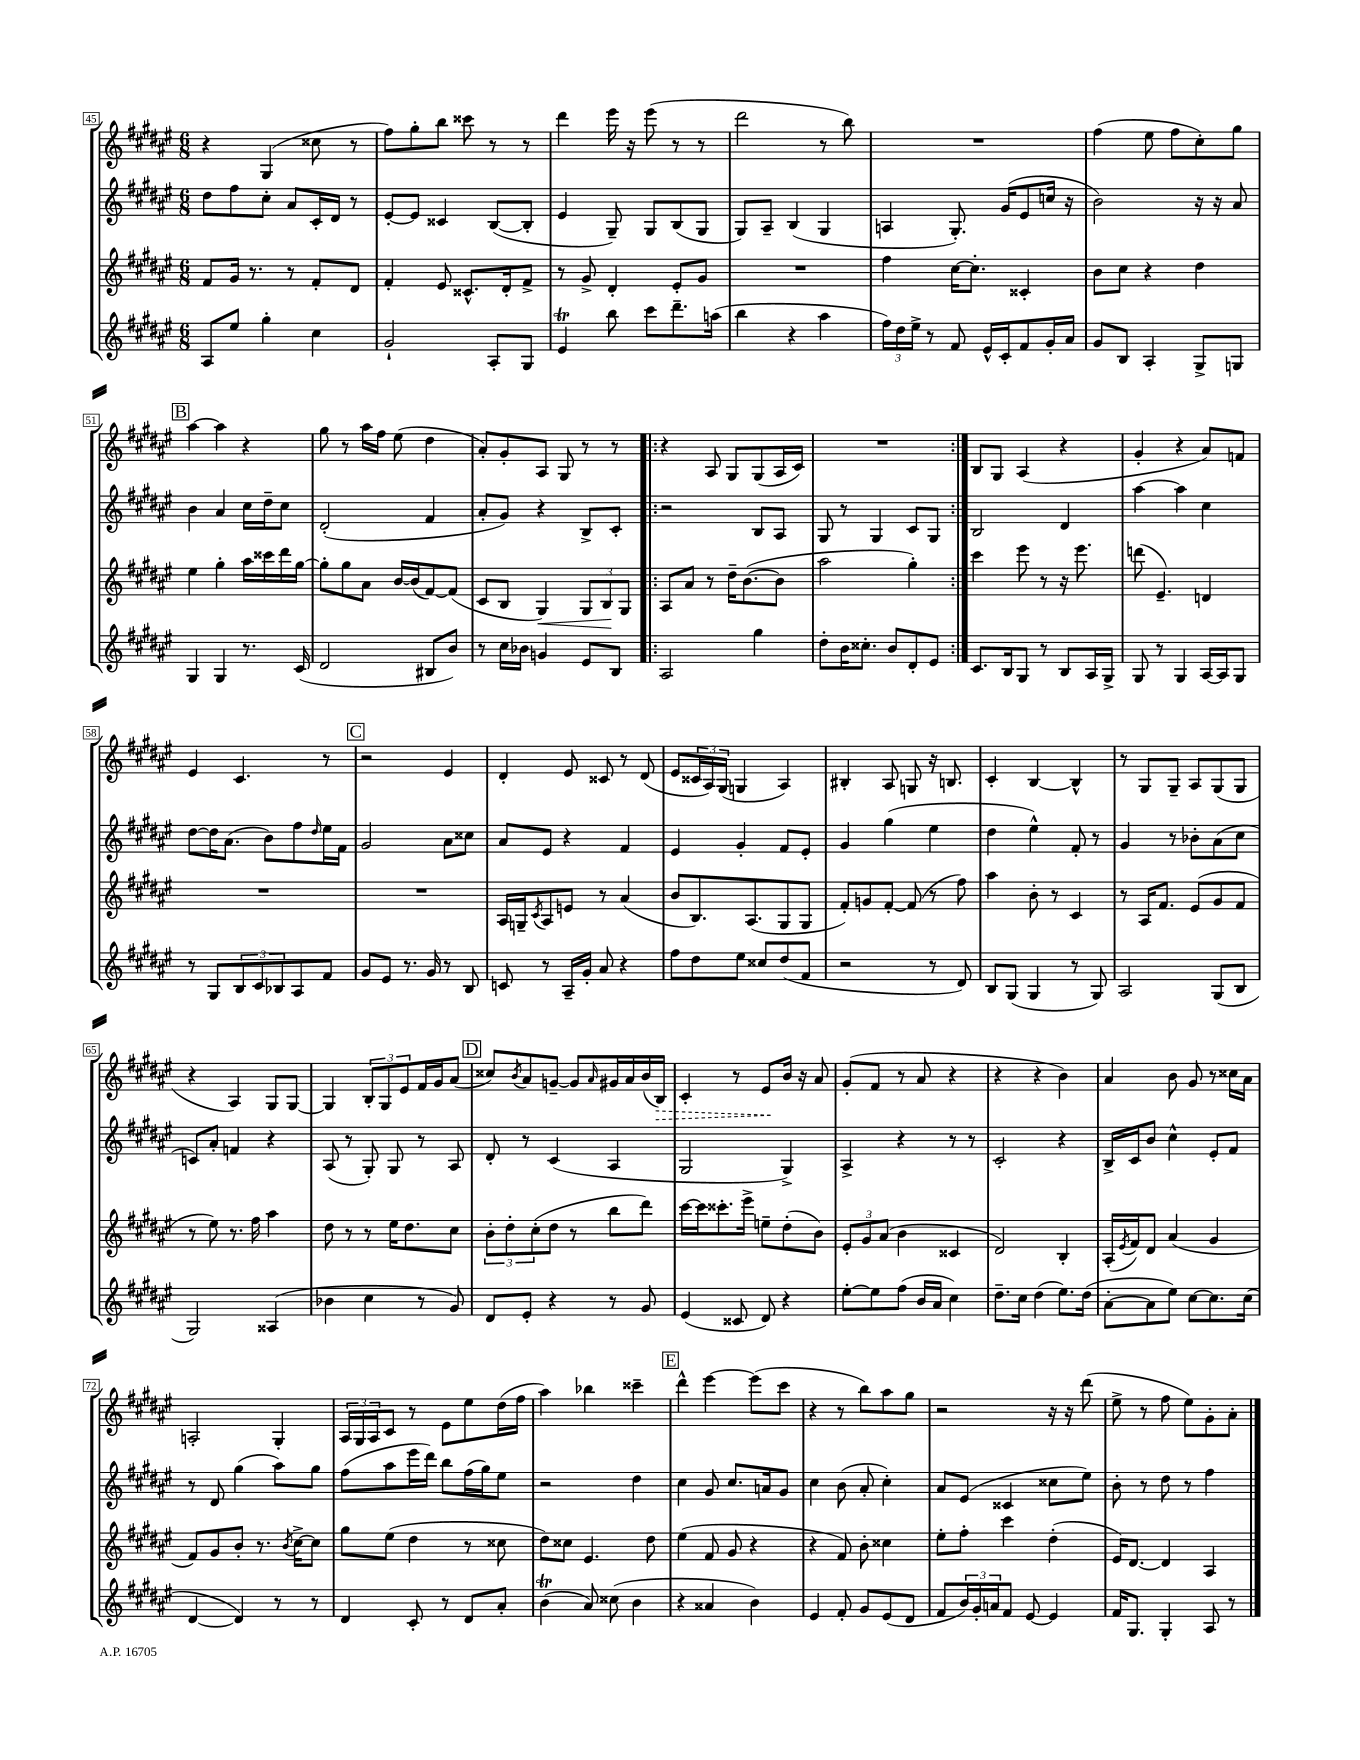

**kern	**kern	**dynam	**kern	**kern	**dynam
*part4	*part3	*part3	*part2	*part1	*part1
*staff4	*staff3	*staff3	*staff2	*staff1	*staff1
*clefG2	*clefG2	*	*clefG2	*clefG2	*
*k[f#c#g#d#a#e#]	*k[f#c#g#d#a#e#]	*	*k[f#c#g#d#a#e#]	*k[f#c#g#d#a#e#]	*
*M6/8	*M6/8	*	*M6/8	*M6/8	*
=45	=45	=45	=45	=45	=45
8A#/L	8f#/L	.	8dd#\L	4r	.
8ee#/J	16g#/Jk	.	8ff#\	.	.
.	8.r	.	.	.	.
4gg#'\	.	.	8cc#'\J	(4G#/	.
.	8r	.	8a#/L	.	.
4cc#\	8f#'/L	.	16c#'/L	8cc##X\	.
.	.	.	16d#/JJ	.	.
.	8d#/J	.	8r	8r	.
=46	=46	=46	=46	=46	=46
2g#`/	4f#'/	.	[8e#'/L	8ff#\L)	.
.	.	.	8e#/J]	8gg#'\	.
.	8e#/	.	4c##X/	8bb\J	.
.	8.c##X^^/L	.	.	8ccc##X\	.
8A#'/L	.	.	([8B/L	8r	.
.	16d#'/k	.	.	.	.
8G#/J	8f#^/J	.	8B'/J]	8r	.
=47	=47	=47	=47	=47	=47
4e#t/	8r	.	4e#/	4ddd#\	.
.	8g#^/	.	.	.	.
8bb\	4d#'/	.	8G#~/)	16eee#\	.
.	.	.	.	16r	.
8ccc#\L	.	.	8G#/L	(8eee#\	.
8.ddd#~\	8e#'/L	.	(8B/	8r	.
.	8g#/J	.	8G#/J	8r	.
(16aan\Jk	.	.	.	.	.
=48	=48	=48	=48	=48	=48
4bb\	2.r	.	8G#/L)	2ddd#\	.
.	.	.	8A#~/J	.	.
4r	.	.	(4B/	.	.
4aa#\	.	.	4G#/	8r	.
.	.	.	.	8bb\)	.
=49	=49	=49	=49	=49	=49
24ff#\LL)	4ff#\	.	4An/	2.r	.
24dd#\	.	.	.	.	.
24ee#^\JJ	.	.	.	.	.
8r	.	.	.	.	.
8f#/	[16cc#\KL	.	8.G#'/)	.	.
.	8.cc#'\J]	.	.	.	.
16e#^^/LL	.	.	.	.	.
16c#'/J	.	.	(16g#/KL	.	.
8f#/	4c##X'/	.	8e#/	.	.
16g#'/L	.	.	16ccn/Jk	.	.
16a#/JJ	.	.	16r	.	.
=50	=50	=50	=50	=50	=50
8g#/L	8b\L	.	2b\)	(4ff#\	.
8B/J	8cc#\J	.	.	.	.
4A#'/	4r	.	.	8ee#\	.
.	.	.	.	8ff#\L	.
8G#^/L	4dd#\	.	16r	8cc#'\)	.
.	.	.	16r	.	.
8Gn/J	.	.	8a#/	8gg#\J	.
!!LO:LB:g=z
!!LO:REH:place=s1:t=B
=51	=51	=51	=51	=51	=51
4G#/	4ee#\	.	4b\	[4aa#\	.
4G#/	4gg#'\	.	4a#/	4aa#\]	.
8.r	16aa#\LL	.	16cc#\LL	4r	.
.	16ccc##X\	.	16dd#~\J	.	.
.	16ddd#\	.	8cc#\J	.	.
(16c#/	[16gg#\JJ	.	.	.	.
=52	=52	=52	=52	=52	=52
2d#/	8gg#'\L]	.	(2d#'/	8gg#\	.
.	8gg#\	.	.	8r	.
.	8a#\J	.	.	16aa#\LL	.
.	.	.	.	16ff#\JJ	.
.	[16b/LL	.	.	(8ee#\	.
.	(16b/J]	.	.	.	.
8B#X/L	[8f#/)	.	4f#/	4dd#\	.
8b/J)	(8f#/J]	.	.	.	.
=53	=53	=53	=53	=53	=53
8r	8c#/L	.	8a#'/L	8a#'/L)	.
16cc#\LL	8B/J	.	8g#/J)	8g#'/	.
16b-X\JJ	.	.	.	.	.
!	!	!LO:HP:b	!	!	!
4gn/	4G#/)	<	4r	8A#/J	.
.	.	.	.	8G#/	.
8e#/L	12G#/L	.	8B^/L	8r	.
.	12B/	.	.	.	.
8B/J	.	.	8c#'/J	8r	.
.	12G#/J	[	.	.	.
=54!|:	=54!|:	=54!|:	=54!|:	=54!|:	=54!|:
2A#/	8A#/L	.	2r	4r	.
.	8a#/J	.	.	.	.
.	8r	.	.	8A#/	.
.	16dd#~\KL	.	.	8G#/L	.
.	([8.b\	.	.	.	.
4gg#\	.	.	8B/L	(8G#/	.
.	8b\J]	.	8A#/J	16A#/L	.
.	.	.	.	16c#/JJ)	.
=55	=55	=55	=55	=55	=55
8dd#'\L	2aa#\	.	8G#/	2.r	.
16b\K	.	.	8r	.	.
8.cc##X'\J	.	.	.	.	.
.	.	.	4G#/	.	.
8b/L	.	.	.	.	.
8d#'/	4gg#'\)	.	8c#/L	.	.
8e#/J	.	.	8G#/J	.	.
=56:|!	=56:|!	=56:|!	=56:|!	=56:|!	=56:|!
8.c#/L	4ccc#\	.	2B/	8B/L	.
.	.	.	.	8G#/J	.
16B/k	.	.	.	.	.
8G#/J	8eee#\	.	.	(4A#/	.
8r	8r	.	.	.	.
8B/L	16r	.	4d#/	4r	.
.	8.eee#\	.	.	.	.
16A#/L	.	.	.	.	.
16G#^/JJ	.	.	.	.	.
=57	=57	=57	=57	=57	=57
8G#/	(8dddn\	.	[4aa#\	4g#'/	.
8r	4.e#~/)	.	.	.	.
4G#/	.	.	4aa#\]	4r	.
[16A#/LL	4dn/	.	4cc#\	8a#/L)	.
16A#/J]	.	.	.	.	.
8G#/J	.	.	.	8fn/J	.
!!LO:LB:g=z
=58	=58	=58	=58	=58	=58
8r	2.r	.	[8dd#\L	4e#/	.
8G#/L	.	.	16dd#\K]	.	.
.	.	.	(8.a#\J	.	.
12B/	.	.	.	4.c#/	.
12c#/	.	.	.	.	.
.	.	.	8b\L)	.	.
12B-X/	.	.	.	.	.
8A#/	.	.	8ff#\	.	.
.	.	.	16qqdd#/	.	.
8f#/J	.	.	16ee#\L	8r	.
.	.	.	16f#\JJ	.	.
!!LO:REH:place=s1:t=C
=59	=59	=59	=59	=59	=59
8g#/L	2.r	.	2g#/	2r	.
8e#/J	.	.	.	.	.
8.r	.	.	.	.	.
16g#/	.	.	.	.	.
8r	.	.	8a#\L	4e#/	.
8B/	.	.	8cc##X\J	.	.
=60	=60	=60	=60	=60	=60
8cn/	16A#/LL	.	8a#/L	4d#'/	.
.	16Gn~/J	.	.	.	.
.	8qc#/	.	.	.	.
8r	8A#/	.	8e#/J	.	.
16A#~/LL	8en/J	.	4r	8e#/	.
16g#'/JJ	.	.	.	.	.
8a#/	8r	.	.	8c##X/	.
4r	(4a#/	.	4f#/	8r	.
.	.	.	.	(8d#/	.
=61	=61	=61	=61	=61	=61
8ff#\L	8b/L	.	4e#/	8e#/L	.
8dd#\	8.B/)	.	.	24c##X/L	.
.	.	.	.	24A#/)	.
.	.	.	.	(24G#/JJ	.
8ee#\J	.	.	4g#'/	4Gn/	.
.	(8.A#/	.	.	.	.
8cc##X/L	.	.	.	.	.
(8dd#/	8G#/	.	8f#/L	4A#/)	.
8f#/J	8G#/J	.	8e#'/J	.	.
=62	=62	=62	=62	=62	=62
2r	8f#'/L)	.	4g#/	4B#X'/	.
.	8gn/	.	.	.	.
.	[8f#'/J	.	(4gg#\	8A#/	.
.	(8f#/]	.	.	8Gn/	.
8r	8r	.	4ee#\	16r	.
.	.	.	.	8.Bn/	.
8d#/)	8ff#\)	.	.	.	.
=63	=63	=63	=63	=63	=63
8B/L	4aa#\	.	4dd#\	4c#'/	.
(8G#/J	.	.	.	.	.
4G#/	8b'\	.	4ee#^^\)	[4B/	.
.	8r	.	.	.	.
8r	4c#/	.	8f#'/	4B^^/]	.
8G#/)	.	.	8r	.	.
=64	=64	=64	=64	=64	=64
2A#/	8r	.	4g#/	8r	.
.	16A#/KL	.	.	8G#/L	.
.	8.f#/J	.	.	.	.
.	.	.	8r	8G#~/J	.
.	(8e#/L	.	8b-X'\L	8A#/L	.
(8G#/L	8g#/	.	(8a#\	(8G#/	.
8B/J	8f#/J	.	8cc#\J	8G#/J	.
!!LO:LB:g=z
=65	=65	=65	=65	=65	=65
2G#/)	8r	.	8cn/L)	4r	.
.	8ee#\)	.	8a#'/J	.	.
.	8.r	.	4fn/	4A#/)	.
.	16ff#\	.	.	.	.
(4A##X/	4aa#\	.	4r	8G#/L	.
.	.	.	.	[8G#/J	.
=66	=66	=66	=66	=66	=66
4b-X\	8dd#\	.	(8A#/	4G#/]	.
.	8r	.	8r	.	.
4cc#\	8r	.	8G#'/)	12B'/L	.
.	.	.	.	12G#/	.
.	16ee#\KL	.	8G#/	.	.
.	.	.	.	12e#/	.
.	8.dd#\	.	.	.	.
8r	.	.	8r	16f#/L	.
.	.	.	.	16g#/J	.
8g#/)	8cc#\J	.	8A#/	(8a#/J	.
!!LO:REH:place=s1:t=D
=67	=67	=67	=67	=67	=67
8d#/L	12b'\L	.	8d#'/	8cc##X/L)	.
.	12dd#'\	.	.	.	.
.	.	.	.	8qb/	.
8e#'/J	.	.	8r	8a#/	.
.	(12cc#'\	.	.	.	.
4r	8dd#\J	.	(4c#/	[8gn~/J	.
.	8r	.	.	8g/L]	.
.	.	.	.	16qqa#/	.
8r	8bb\L	.	4A#/	16g#X/L	.
.	.	.	.	16a#/	.
8g#/	8ddd#\J)	.	.	(16b/	.
!	!	!	!	!	!LO:HP:b
.	.	.	.	16B/JJ)	>
=68	=68	=68	=68	=68	=68
(4e#/	[16ccc#\LL	.	2G#/	4c#'/	.
.	16ccc#\J]	.	.	.	.
.	8.ccc##X'\	.	.	.	.
8c##X/	.	.	.	8r	.
.	16eee#^\Jk	.	.	.	.
8d#/)	8een~\L	.	.	8e#/L	.
4r	(8dd#'\	.	4G#^/)	16b/Jk	]
.	.	.	.	16r	.
.	8b\J)	.	.	8a#/	.
=69	=69	=69	=69	=69	=69
[8ee#'\L	12e#'/L	.	4A#^/	(8g#'/L	.
.	12g#/	.	.	.	.
8ee#\]	.	.	.	8f#/J	.
.	(12a#/J	.	.	.	.
(8ff#\J	4b\	.	4r	8r	.
16b/LL	.	.	.	8a#/	.
16a#/JJ	.	.	.	.	.
4cc#\)	4c##X/	.	8r	4r	.
.	.	.	8r	.	.
=70	=70	=70	=70	=70	=70
8.dd#~\L	2d#/)	.	2c#'/	4r	.
16cc#\Jk	.	.	.	.	.
(4dd#\	.	.	.	4r	.
8.ee#\L)	4B'/	.	4r	4b\)	.
(16dd#\Jk	.	.	.	.	.
=71	=71	=71	=71	=71	=71
[8a#'\L	(16A#'/LL	.	16B^/LL	4a#/	.
.	8qe#/	.	.	.	.
.	16f#/J)	.	16c#/J	.	.
8a#\]	8d#/J	.	8b/J	.	.
8ee#\J)	(4a#/	.	4cc#^^\	8b\	.
[8cc#\L	.	.	.	8g#/	.
8.cc#\]	4g#/	.	8e#'/L	8r	.
.	.	.	8f#/J	16cc##X\LL	.
(16cc#\Jk	.	.	.	16a#\JJ	.
!!LO:LB:g=z
=72	=72	=72	=72	=72	=72
[4d#/	8f#/L)	.	8r	2An'/	.
.	8g#/	.	8d#/	.	.
4d#/])	8b'/J	.	(4gg#\	.	.
.	8.r	.	.	.	.
8r	.	.	8aa#\L)	4G#'/	.
.	8qb/	.	.	.	.
.	[16cc#^\KL	.	.	.	.
8r	8cc#\J]	.	8gg#\J	.	.
=73	=73	=73	=73	=73	=73
4d#/	8gg#\L	.	(8ff#\L	24A#/LL	.
.	.	.	.	24G#/	.
.	.	.	.	24A#/J	.
.	(8ee#\J	.	8aa#\	8c#/J	.
8c#'/	4dd#\	.	16eee#\L	8r	.
.	.	.	16ddd#\JJ)	.	.
8r	.	.	8bb\L	8e#\L	.
8d#/L	8r	.	(16ff#\L	8ee#\	.
.	.	.	16gg#\J)	.	.
8a#'/J	8cc##X\	.	8ee#\J	(16dd#\L	.
.	.	.	.	16ff#\JJ	.
=74	=74	=74	=74	=74	=74
(4bT\	8dd#\L)	.	2r	4aa#\)	.
.	8cc##X\J	.	.	.	.
8a#/)	4.e#/	.	.	4bb-X\	.
(8cc##X\	.	.	.	.	.
4b\	.	.	4dd#\	4ccc##X~\	.
.	8dd#\	.	.	.	.
!!LO:REH:place=s1:t=E
=75	=75	=75	=75	=75	=75
4r	(4ee#\	.	4cc#\	4ddd#^^\	.
4a##X/	8f#/	.	8g#/	[4eee#\	.
.	8g#/	.	8.cc#/L	.	.
4b\)	4r	.	.	(8eee#\L]	.
.	.	.	16an/k	.	.
.	.	.	8g#/J	8ccc#\J	.
=76	=76	=76	=76	=76	=76
4e#/	4r	.	4cc#\	4r	.
8f#'/	8f#/)	.	(8b\	8r	.
8g#/L	8b'\	.	8a#'/	8bb\L)	.
(8e#/	4cc##X\	.	4cc#'\)	8aa#\	.
8d#/J	.	.	.	8gg#\J	.
=77	=77	=77	=77	=77	=77
8f#/L	8ee#'\L	.	8a#/L	2r	.
24b/L)	8ff#'\J	.	(8e#/J	.	.
24g#'/	.	.	.	.	.
24an/J	.	.	.	.	.
8f#/J	4ccc#\	.	4c##X/	.	.
[8e#/	.	.	.	.	.
4e#/]	(4dd#'\	.	8cc##X\L	16r	.
.	.	.	.	16r	.
.	.	.	8ee#\J)	(8ddd#\	.
=78	=78	=78	=78	=78	=78
16f#/KL	16e#/KL)	.	8b'\	8ee#^\	.
8.G#/J	[8.d#/J	.	.	.	.
.	.	.	8r	8r	.
4G#'/	4d#/]	.	8dd#\	8ff#\	.
.	.	.	8r	8ee#\L)	.
8A#/	4A#/	.	4ff#\	8g#'\	.
8r	.	.	.	8a#'\J	.
==	==	==	==	==	==
*-	*-	*-	*-	*-	*-
